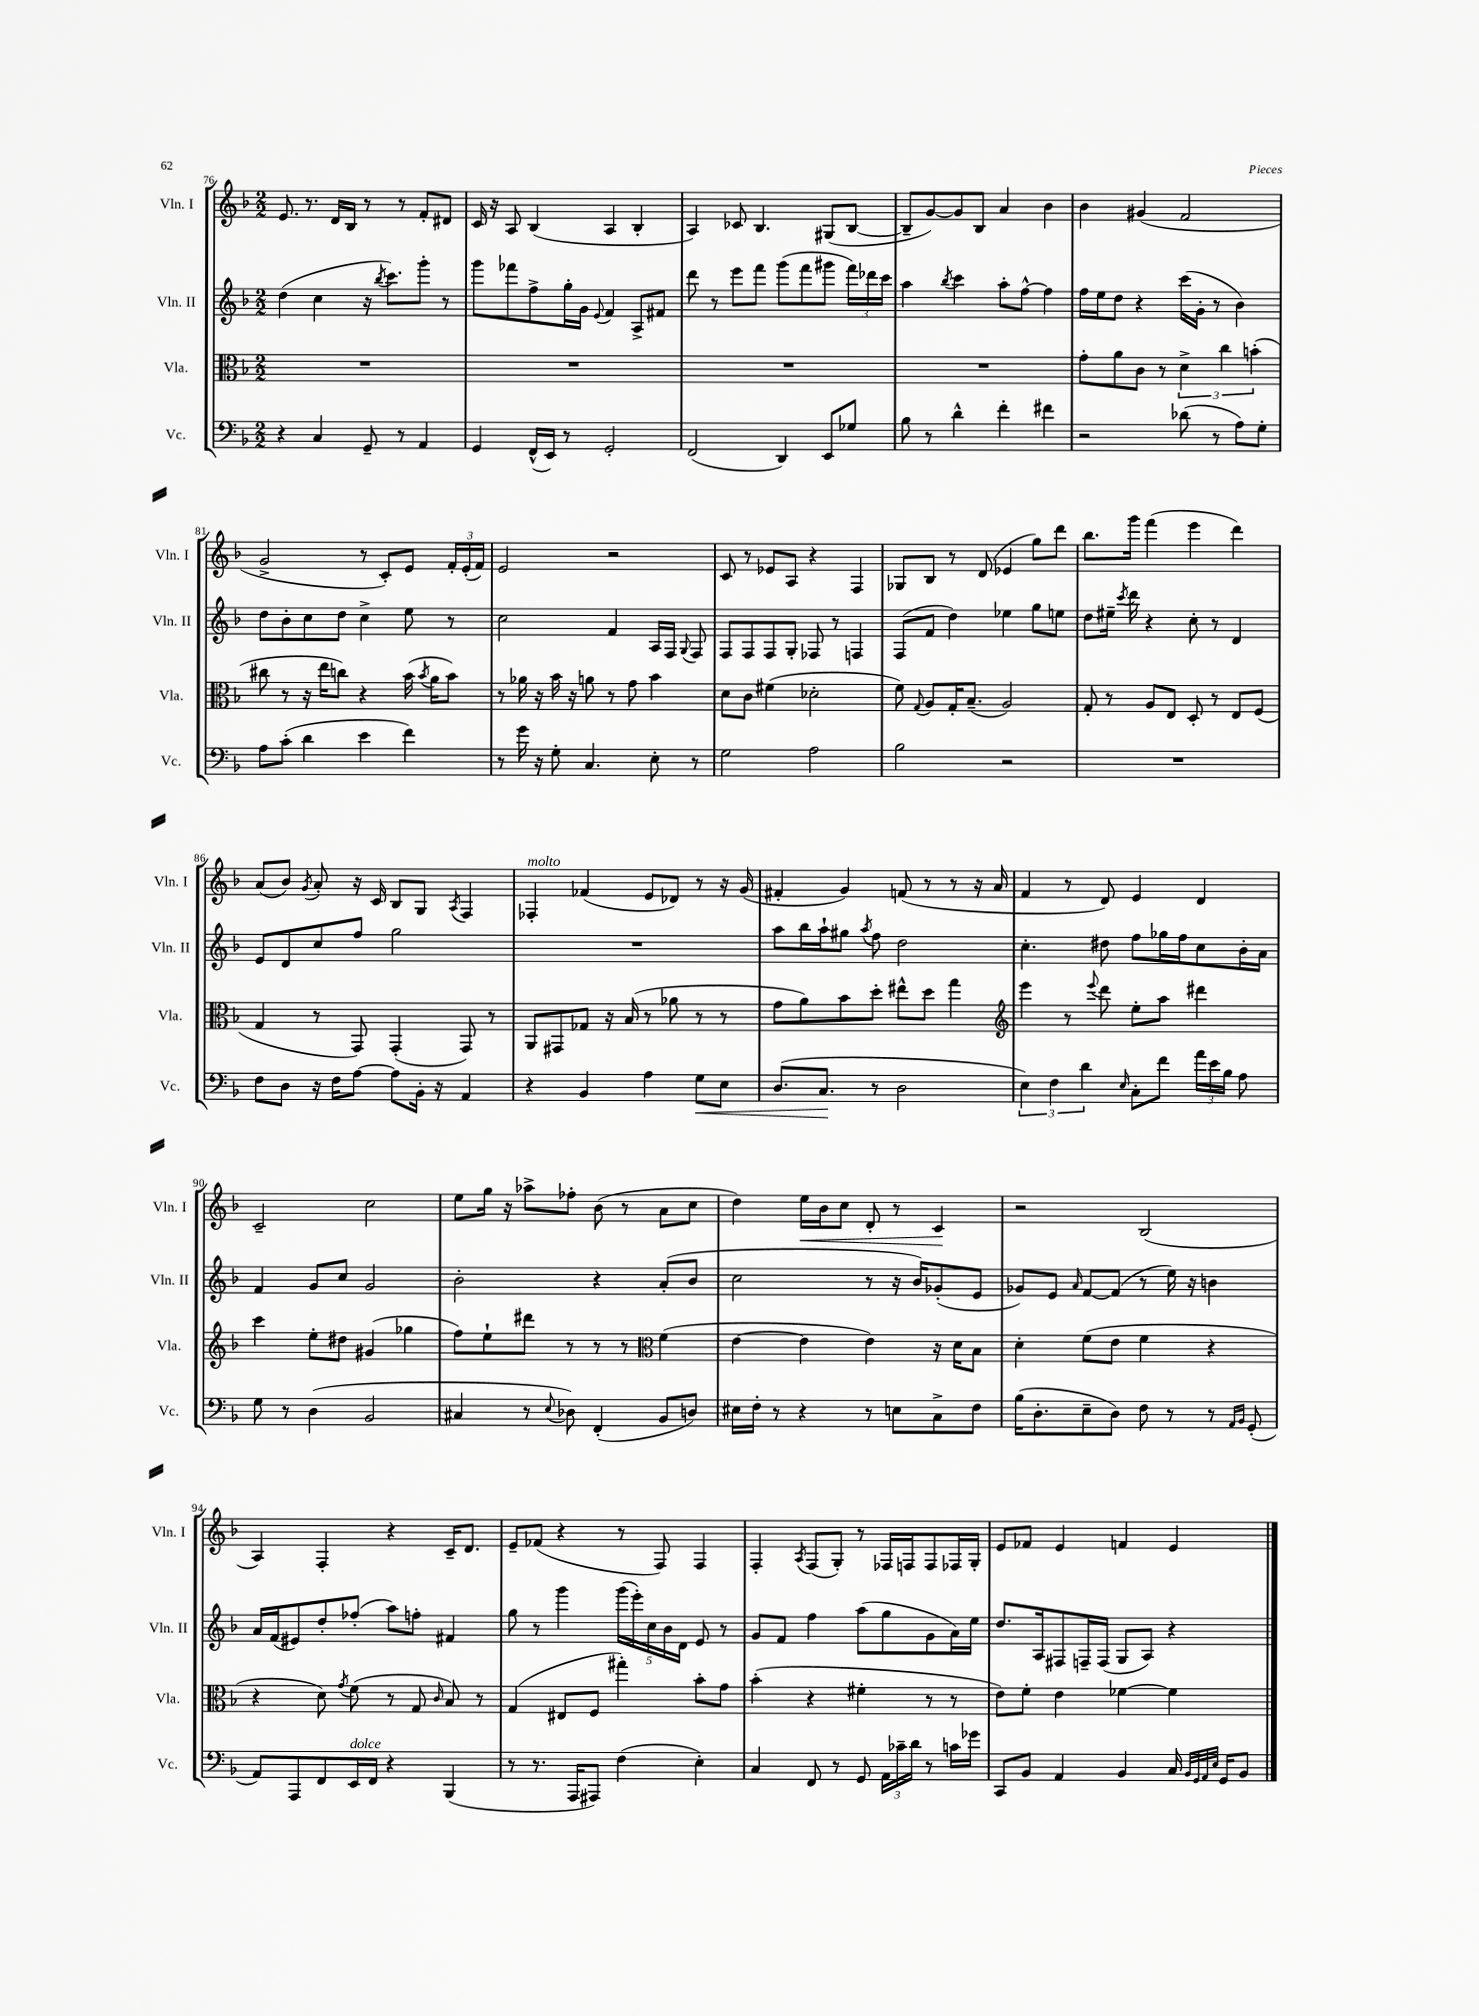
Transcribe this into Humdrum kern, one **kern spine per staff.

**kern	**dynam	**kern	**kern	**kern	**dynam
*part4	*part4	*part3	*part2	*part1	*part1
*staff4	*staff4	*staff3	*staff2	*staff1	*staff1
*I"Vc.	*	*I"Vla.	*I"Vln. II	*I"Vln. I	*
*I'Vc.	*	*I'Vla.	*I'Vln. II	*I'Vln. I	*
*clefF4	*	*clefC3	*clefG2	*clefG2	*
*k[b-]	*	*k[b-]	*k[b-]	*k[b-]	*
*M2/2	*	*M2/2	*M2/2	*M2/2	*
=76	=76	=76	=76	=76	=76
4r	.	1r	(4dd\	8.e/	.
.	.	.	.	8.r	.
4C/	.	.	4cc\	.	.
.	.	.	.	16d/LL	.
.	.	.	.	16B-/JJ	.
8GG~/	.	.	16r	8r	.
.	.	.	8qbb-/	.	.
.	.	.	8.ccc\L)	.	.
8r	.	.	.	8r	.
4AA/	.	.	8ggg'\J	8f'/L	.
.	.	.	8r	8d#X/J	.
=77	=77	=77	=77	=77	=77
4GG/	.	1r	8ggg\L	16c/	.
.	.	.	.	16r	.
.	.	.	8fff-X\	8A/	.
(16FF^^/LL	.	.	8ff^\	(4B-/	.
16EE/JJ)	.	.	.	.	.
8r	.	.	16gg'\L	.	.
.	.	.	16g\JJ	.	.
.	.	.	8qqe/	.	.
2GG'/	.	.	4f/	4A/	.
.	.	.	8A^/L	4B-'/	.
.	.	.	8f#X/J	.	.
=78	=78	=78	=78	=78	=78
(2FF/	.	1r	8ddd\	4A/)	.
.	.	.	8r	.	.
.	.	.	8eee\L	8c-X/	.
.	.	.	8fff\J	4.B-/	.
4DD/)	.	.	(8ggg\L	.	.
.	.	.	8fff\	.	.
8EE/L	.	.	8ggg#X\J	(8G#X/L	.
8G-X/J	.	.	24fff\LL)	[8B-/J	.
.	.	.	24ddd-X\	.	.
.	.	.	24ccc\JJ	.	.
=79	=79	=79	=79	=79	=79
8B-\	.	1r	4aa\	8B-~/L]	.
8r	.	.	.	[8g/)	.
.	.	.	8qbb-/	.	.
4d^^\	.	.	4ccc\	8g/]	.
.	.	.	.	8B-/J	.
4f'\	.	.	8aa'\L	4a/	.
.	.	.	[8ff^^\J	.	.
4f#X\	.	.	4ff\]	4b-\	.
=80	=80	=80	=80	=80	=80
2r	.	8g'\L	16ff\LL	4b-\	.
.	.	.	16ee\J	.	.
.	.	8a\	8dd\J	.	.
.	.	8c\J	4r	(4g#X/	.
.	.	8r	.	.	.
(8d-X\	.	6d^\	(16ccc\LL	2f/	.
.	.	.	16g'\JJ	.	.
8r	.	.	8r	.	.
.	.	6cc\	.	.	.
8A\L)	.	.	4b-\)	.	.
.	.	(6bn'\	.	.	.
8G'\J	.	.	.	.	.
!!LO:LB:g=z
=81	=81	=81	=81	=81	=81
8A\L	.	8cc#X\	8dd\L	2g^/	.
(8c'\J	.	8r	8b-'\	.	.
4d\	.	16r	8cc\	.	.
.	.	16ee\KL	.	.	.
.	.	8ccn\J)	8dd\J	.	.
4e\	.	4r	4cc^\	8r	.
.	.	.	.	8c'/L)	.
4f\)	.	(16b-\	8ee\	8e/J	.
.	.	8qb-/	.	.	.
.	.	16a\KL	.	.	.
.	.	8b-\J)	8r	24f'/LL	.
.	.	.	.	(24e'/	.
.	.	.	.	24f/JJ)	.
=82	=82	=82	=82	=82	=82
8r	.	8r	2cc\	2e/	.
16g\	.	16a-X\	.	.	.
16r	.	16r	.	.	.
8G'\	.	16b-\	.	.	.
.	.	16r	.	.	.
4.C/	.	8an\	.	.	.
.	.	8r	4f/	2r	.
.	.	8g\	.	.	.
8E'\	.	4b-\	16A/LL	.	.
.	.	.	16F/JJ	.	.
.	.	.	8qqG/	.	.
8r	.	.	8F/	.	.
=83	=83	=83	=83	=83	=83
2G\	.	8d\L	8F/L	8c/	.
.	.	8c\J	8F/	8r	.
.	.	(4f#X\	8F/	8e-X/L	.
.	.	.	8G'/J	8A/J	.
2A\	.	2d-X'\	8F-X/	4r	.
.	.	.	8r	.	.
.	.	.	4Fn/	4F/	.
=84	=84	=84	=84	=84	=84
2B-\	.	8f\)	(8F/L	8G-X/L	.
.	.	8qqG/	.	.	.
.	.	8A/L	8f/J	8B-/J	.
.	.	16G'/K	4dd\)	8r	.
.	.	(8.B-~/J	.	.	.
.	.	.	.	(8d/	.
2r	.	2A/)	4ee-X\	4e-X/	.
.	.	.	8gg\L	8gg\L)	.
.	.	.	8een\J	8ddd\J	.
=85	=85	=85	=85	=85	=85
1r	.	8G'/	8dd\L	8.bb-\L	.
.	.	8r	16ee#X~\Jk	.	.
.	.	.	8qccc/	.	.
.	.	.	16ddd\	16ggg\Jk	.
.	.	8A/L	4r	(4fff\	.
.	.	8E/J	.	.	.
.	.	8D'/	8cc'\	4eee\	.
.	.	8r	8r	.	.
.	.	8E/L	4d/	4ddd\)	.
.	.	(8F/J	.	.	.
!!LO:LB:g=z
=86	=86	=86	=86	=86	=86
8F\L	.	4G/	8e/L	(8a/L	.
8D\J	.	.	8d/	8b-/J)	.
.	.	.	.	8qg/	.
16r	.	8r	8cc/	8a'/	.
16F\KL	.	.	.	.	.
[8A\J	.	8GG/)	8ff/J	16r	.
.	.	.	.	16c/	.
8A\L]	.	(4GG'/	2gg\	8B-/L	.
16BB-'\Jk	.	.	.	8G/J	.
16r	.	.	.	.	.
.	.	.	.	8qA/	.
4AA/	.	8GG/)	.	4F/	.
.	.	8r	.	.	.
=87	=87	=87	=87	=87	=87
!	!	!	!	!LO:TX:a:i:t=molto	!
4r	.	8AA/L	1r	4F-X'/	.
.	.	8GG#X/	.	.	.
4BB-/	.	8G-X/J	.	(4f-X/	.
.	.	16r	.	.	.
.	.	(16B-/	.	.	.
4A\	.	8r	.	8e/L	.
.	.	8a-X\	.	8d-X/J)	.
!	!LO:HP:b	!	!	!	!
8G\L	<	8r	.	8r	.
8E\J	.	8r	.	16r	.
.	.	.	.	(16g/	.
=88	=88	=88	=88	=88	=88
(8.D/L	.	8g\L	8aa\L	4f#X'/	.
.	.	8a\)	16bb-\L	.	.
8.C/J	.	.	16aa`\J	.	.
.	.	8b-\	8gg#X\J	4g/)	.
.	.	.	8qaa/	.	.
8r	[	8dd'\J	8ff\	.	.
2D\	.	8ee#X^^\L	2dd\	(8fn/	.
.	.	8dd\J	.	8r	.
.	.	4gg\	.	8r	.
.	.	.	.	16r	.
.	.	.	.	16a/	.
=89	=89	=89	=89	=89	=89
*	*	*clefG2	*	*	*
6E\)	.	4eee\	4.cc'\	4f/	.
6F\	.	.	.	.	.
.	.	8r	.	8r	.
6d\	.	.	.	.	.
.	.	8qqeee/	.	.	.
.	.	8ddd\	8dd#X\	8d/)	.
16qqE/	.	.	.	.	.
8C'\L	.	8ee'\L	8ff\L	4e/	.
8f\J	.	8aa\J	16gg-X\L	.	.
.	.	.	16ff\J	.	.
24a\LL	.	4ddd#X\	8cc\	4d/	.
24e\	.	.	.	.	.
24B-\JJ	.	.	.	.	.
8A\	.	.	16b-'\L	.	.
.	.	.	16a\JJ	.	.
!!LO:LB:g=z
=90	=90	=90	=90	=90	=90
8G\	.	4ccc\	4f/	2c~/	.
8r	.	.	.	.	.
(4D\	.	8ee'\L	8g/L	.	.
.	.	8dd#X\J	8cc/J	.	.
2BB-/	.	(4g#X/	2g/	2cc\	.
.	.	4gg-X\	.	.	.
=91	=91	=91	=91	=91	=91
4C#X/	.	8ff\L)	2b-'\	8ee\L	.
.	.	8ee`\	.	16gg\Jk	.
.	.	.	.	16r	.
8r	.	8ddd#X\J	.	8aa-X^\L	.
8qqE/	.	.	.	.	.
8D-X\)	.	8r	.	8ff-X'\J	.
(4FF'/	.	8r	4r	(8b-\	.
.	.	8r	.	8r	.
*	*	*clefC3	*	*	*
8BB-/L	.	(4f\	(8a'/L	8a\L	.
8Dn/J)	.	.	8b-/J	8cc\J	.
=92	=92	=92	=92	=92	=92
16E#X\LL	.	[4e\	2cc\	4dd\)	.
16F'\JJ	.	.	.	.	.
8r	.	.	.	.	.
!	!	!	!	!	!LO:HP:b
4r	.	4e\]	.	16ee\LL	<
.	.	.	.	16b-\J	.
.	.	.	.	8cc\J	.
8r	.	4e\)	8r	8d'/	.
8En\L	.	.	16r	8r	.
.	.	.	16b-/KL)	.	.
8C^\	.	16r	(8g-X'/	4c/	.
.	.	16d\KL	.	.	.
8F\J	.	8B-\J	8e/J	.	.
.	.	.	.	.	[
=93	=93	=93	=93	=93	=93
(16B-\KL	.	4d'\	8g-X/L)	2r	.
8.D'\	.	.	.	.	.
.	.	.	8e/J	.	.
.	.	.	16qqa/	.	.
8E~\	.	(8f\L	[8f/L	.	.
8D\J)	.	8e\J	(8f/J]	.	.
8F\	.	4f\	8r	(2B-/	.
8r	.	.	16ee\)	.	.
.	.	.	16r	.	.
8r	.	4r	4bn\	.	.
16qqAA/LL	.	.	.	.	.
16qqBB-/JJ	.	.	.	.	.
(8GG'/	.	.	.	.	.
!!LO:LB:g=z
=94	=94	=94	=94	=94	=94
8AA/L)	.	4r	16a/LL	4A/)	.
.	.	.	(16f/J	.	.
8AAA/	.	.	8e#X/)	.	.
8FF/	.	8d\)	8dd'/	4F'/	.
.	.	8qg/	.	.	.
!LO:TX:a:i:t=dolce	!	!	!	!	!
16EE/L	.	(8f\	(8ff-X'/J	.	.
16FF/JJ	.	.	.	.	.
4r	.	8r	8aa\L)	4r	.
.	.	8G/	8ffn'\J	.	.
.	.	16qqc/	.	.	.
(4BBB-/	.	8B-/)	4f#X/	16c~/KL	.
.	.	.	.	8.d/J	.
.	.	8r	.	.	.
=95	=95	=95	=95	=95	=95
8r	.	(4G/	8gg\	8e~/L	.
8.r	.	.	8r	(8f-X/J	.
.	.	8E#X/L	4ggg\	4r	.
16AAA/KL	.	.	.	.	.
8AAA#X/J)	.	8F/J	.	.	.
(4F\	.	4gg#X'\)	(20ggg\LL	8r	.
.	.	.	20eee'\)	.	.
.	.	.	20cc\	.	.
.	.	.	.	8F/)	.
.	.	.	20b-\	.	.
.	.	.	20d\JJ	.	.
4E'\)	.	8b-'\L	8e/	4F/	.
.	.	8g\J	8r	.	.
=96	=96	=96	=96	=96	=96
4C/	.	(4b-'\	8g/L	4F'/	.
.	.	.	8f/J	.	.
.	.	.	.	8qA/	.
8FF/	.	4r	4ff\	(8F/L	.
8r	.	.	.	8G'/J)	.
8GG/	.	4f#X'\	(8aa\L	8r	.
24AA\LL	.	.	8gg\	16F-X/LL	.
24c-X~\	.	.	.	.	.
.	.	.	.	16Fn/J	.
24d\JJ	.	.	.	.	.
8r	.	8r	8g\	8F/	.
16cn\LL	.	8r	16a\L)	16F-X/L	.
16g-X\JJ	.	.	16ee\JJ	16G'/JJ	.
=97	=97	=97	=97	=97	=97
8CC/L	.	8e\L)	8.dd/L	8e/L	.
8BB-/J	.	8f'\J	.	8f-X/J	.
.	.	.	16A/k	.	.
4AA/	.	4e\	8F#X/	4e/	.
.	.	.	16Fn~/L	.	.
.	.	.	(16F/JJ	.	.
4BB-/	.	[4f-X\	8G/L	4fn/	.
.	.	.	8A/J)	.	.
16C/	.	4f-\]	4r	4e/	.
32qqBB-/LLL	.	.	.	.	.
32qqGG/	.	.	.	.	.
32qqAA/	.	.	.	.	.
32qqE/JJJ	.	.	.	.	.
16GG/KL	.	.	.	.	.
8BB-/J	.	.	.	.	.
==	==	==	==	==	==
*-	*-	*-	*-	*-	*-
